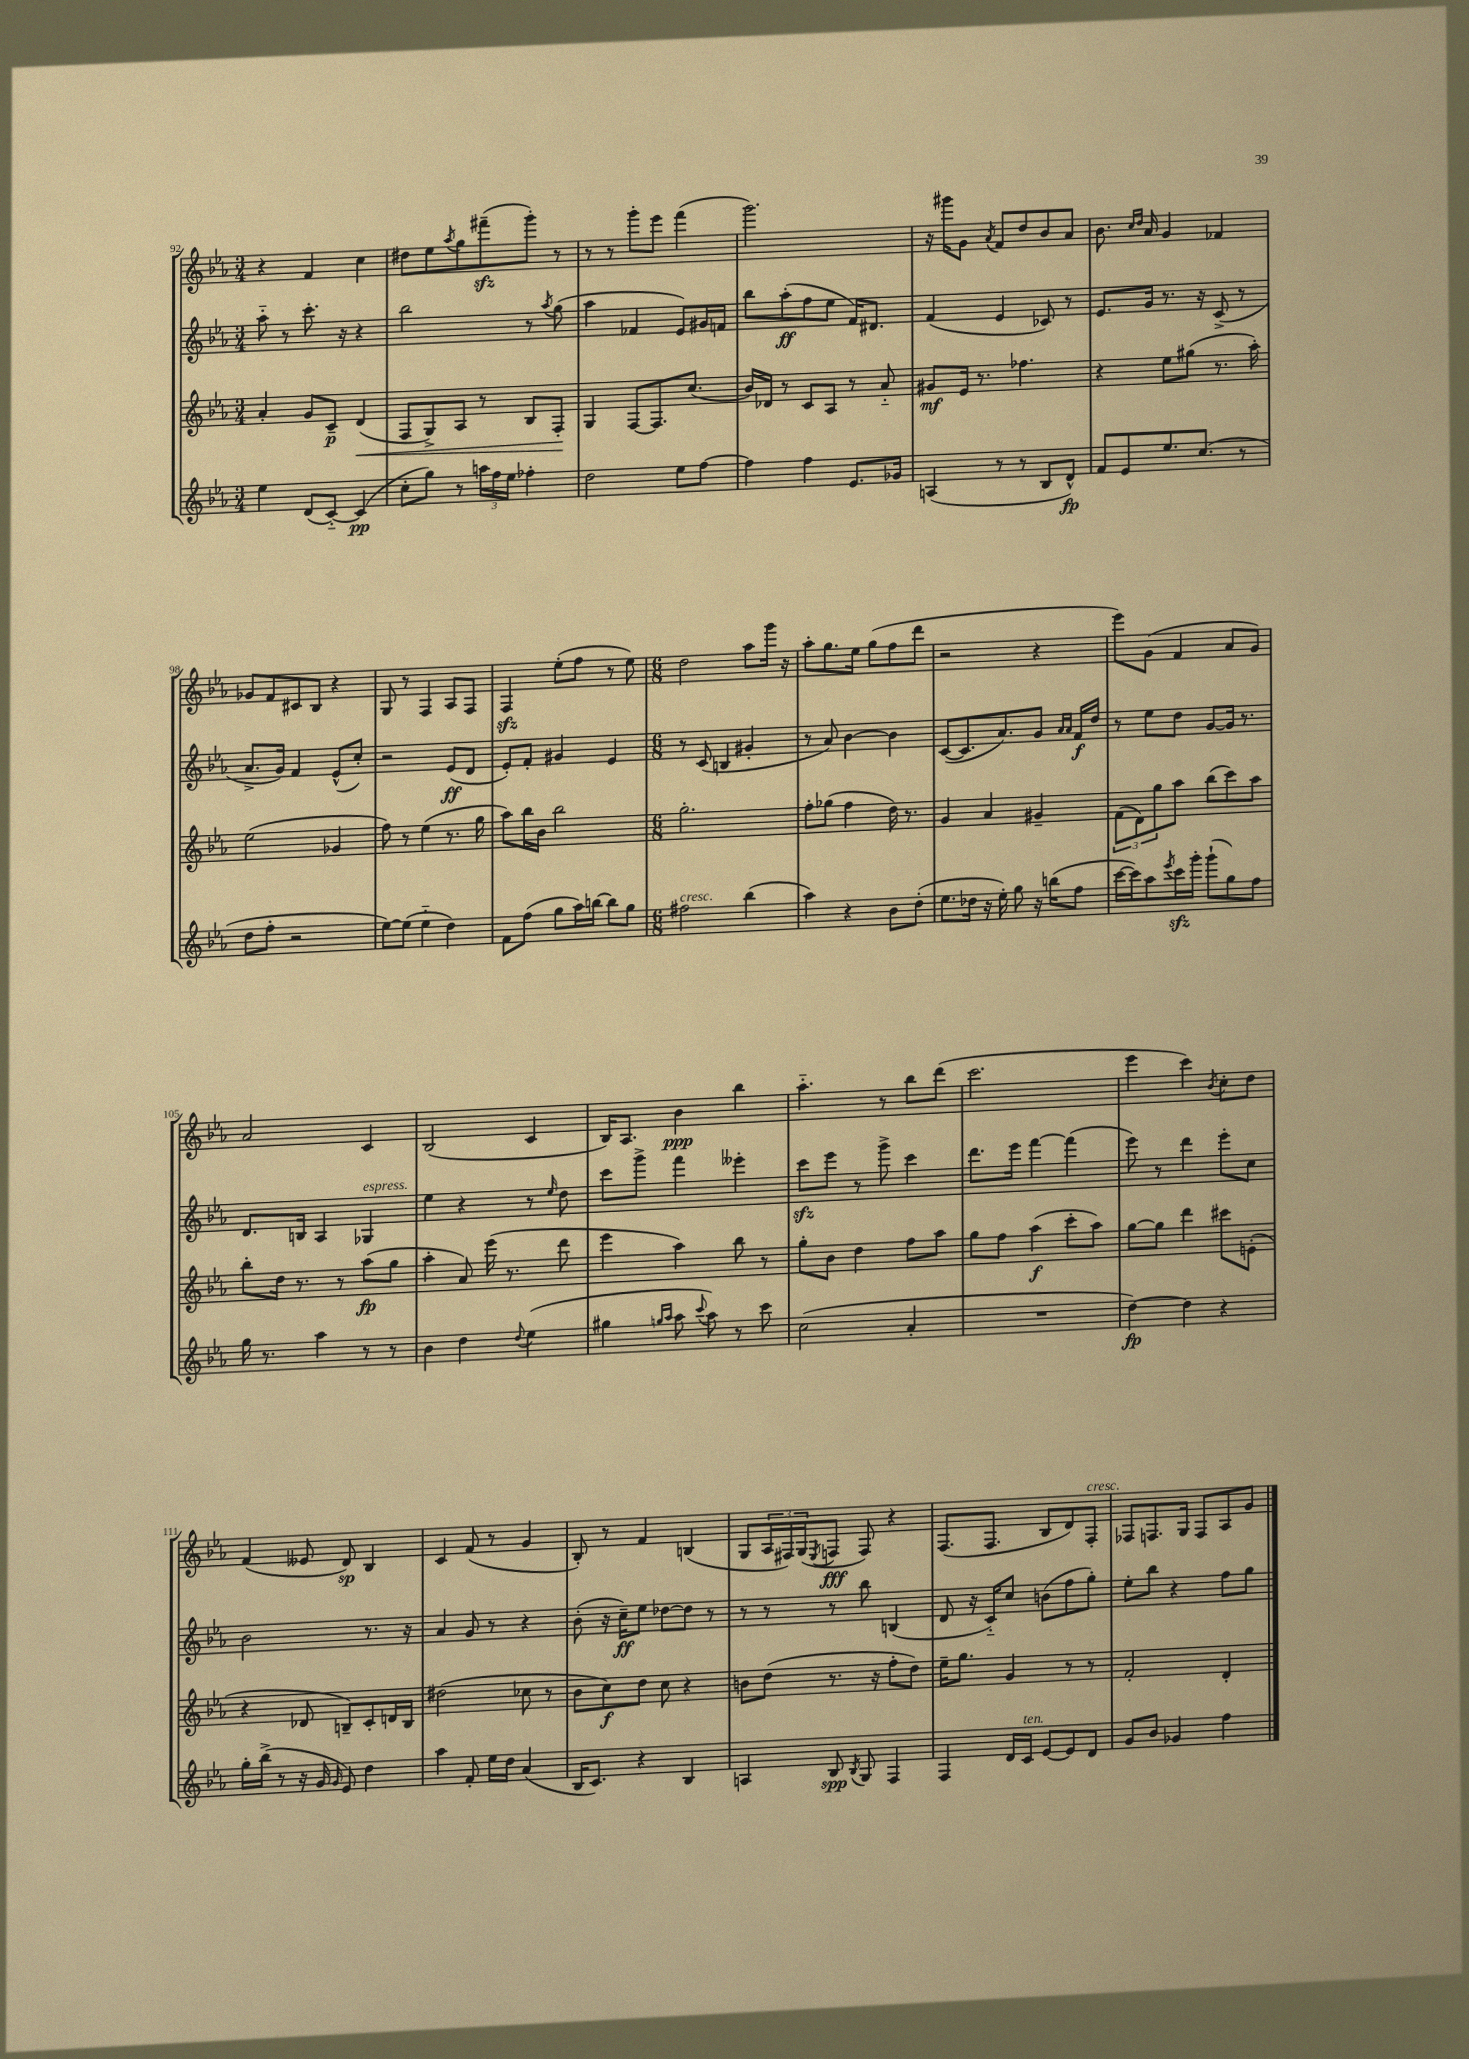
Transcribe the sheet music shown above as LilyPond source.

<<
\new StaffGroup <<
\new Staff = "s0" {
    \clef treble \key ees \major \numericTimeSignature \time 3/4
    r4 f'4 c''4 |
    dis''8 ees''8 \acciaccatura { aes''8 } g''8 fis'''8--\sfz( g'''8-.) r8 |
    r8 r8 g'''8-. ees'''8 f'''4( |
    g'''2.) |
    r16 gis'''16 g'8 \acciaccatura { aes'8 } f'8 d''8 bes'8 aes'8 |
    bes'8. \grace { c''16 d''16 } aes'16 g'4 fes'4 |
    ges'8 f'8 cis'8 bes8 r4 |
    g8 r8 f4 aes8 f8 |
    f4\sfz ees''8-.( f''8 r8 ees''8) |
    \numericTimeSignature \time 6/8 d''2 aes''8 g'''16 r16 |
    aes''8-. g''8. ees''16 g''8( f''8 d'''8 |
    r2 r4 |
    ees'''8) g'8( f'4 aes'8 g'8) |
    aes'2 c'4 |
    bes2( c'4 |
    bes16) aes8. bes'4\ppp bes''4 |
    aes''4.-_ r8 bes''8 d'''8( |
    c'''2. |
    ees'''4 c'''4) \acciaccatura { bes'8 } c''8-. d''8 |
    f'4( eeses'8 d'8\sp) bes4 |
    c'4 f'8( r8 g'4 |
    bes8-.) r8 f'4 b4( |
    g8 \tuplet 3/2 { aes16 fis16) g16( } \acciaccatura { ees8 } f8\fff f8) r4 |
    f8.( f8. bes8 d'8) f8-.^\markup { \italic "cresc." } |
    fes8 f8. g16 f8 aes8 g'8 \bar "|." |
}
\new Staff = "s1" {
    \clef treble \key ees \major \numericTimeSignature \time 3/4
    aes''8-_ r8 c'''8.-. r16 r4 |
    bes''2 r8 \acciaccatura { aes''8 } g''8( |
    aes''4 fes'4 ees'8) gis'16 f'16 |
    bes''8 aes''8-.\ff( f''8 ees''8 f'16) dis'8. |
    f'4( ees'4 ces'8) r8 |
    ees'8. g'16 r8. r16 c'8->( r8 |
    aes'8.-> g'16) f'4 ees'8-^( c''8-.) |
    r2 ees'8\ff( d'8 |
    ees'8-.) f'8-. gis'4 ees'4 |
    \numericTimeSignature \time 6/8 r8 c'8( b4 gis'4-. |
    r8 aes'8) bes'4~ bes'4 |
    c'8~( c'8. aes'8.) g'8 \grace { aes'16 aes'16 } f'16\f d''16 |
    r8 ees''8 d''8 g'8~ g'16 r8. |
    d'8. b16 aes4 ges4^\markup { \italic "espress." } |
    ees''4 r4 r8 \grace { ees''16 } d''8 |
    c'''8 g'''8-> f'''4 eeses'''4-. |
    c'''8\sfz ees'''8 r8 g'''8-> c'''4 |
    d'''8. ees'''16 f'''4~ f'''4( |
    ees'''8) r8 d'''4 ees'''8-. c''8 |
    bes'2 r8. r16 |
    aes'4 g'8 r8 r4 |
    bes'8-.( r16 c''16--\ff) ees''8 des''8~ des''8 r8 |
    r8 r8 r8 bes''8 b4( |
    d'8 r16 c'16-_) c''8 b'8( f''8 g''8-.) |
    ees''8-. bes''8 r4 f''8 g''8 \bar "|." |
}
\new Staff = "s2" {
    \clef treble \key ees \major \numericTimeSignature \time 3/4
    aes'4-. g'8 c'8--\p d'4\<( |
    f8 g8->) aes8 r8 bes8 f8-.\! |
    g4 f8~ f8. c''8.( |
    bes'16) des'16 r8 c'8 aes8 r8 aes'8-_ |
    gis'8\mf ees'16 r8. fes''4. |
    r4 ees''8 gis''8( r8. aes''16-.) |
    ees''2( ges'4 |
    f''8) r8 ees''4( r8. g''16 |
    aes''8) bes''16 bes'16 bes''2 |
    \numericTimeSignature \time 6/8 g''2.-. |
    f''8-. ges''8( f''4 d''16) r8. |
    g'4 aes'4 gis'4-- |
    \tuplet 3/2 { f'8( d'8) g''8 } aes''8 bes''8( c'''8) aes''8 |
    bes''8-. d''16 r8. r8 aes''8\fp( g''8 |
    aes''4-. aes'8) ees'''16( r8. d'''8 |
    ees'''4 aes''4) bes''8 r8 |
    g''8-. bes'8 d''4 f''8 aes''8 |
    g''8 f''8 aes''4\f( c'''8-. aes''8) |
    g''8~ g''8 d'''4 cis'''8 e'8-.( |
    r4 des'8 b8--) c'8-. d'16 b16 |
    dis''2( ces''8 r8 |
    bes'8 c''8\f) d''8 c''8 r4 |
    b'8 d''8( r8. r16 f''8-. d''8) |
    ees''16-- g''8. g'4 r8 r8 |
    f'2-. d'4-. \bar "|." |
}
\new Staff = "s3" {
    \clef treble \key ees \major \numericTimeSignature \time 3/4
    ees''4 d'8( c'8~-_) c'4\pp( |
    c''8-. g''8) r8 \tuplet 3/2 { a''16 f''16 ees''16 } fes''4-. |
    d''2 ees''8 f''8~ |
    f''4 f''4 ees'8. ges'16 |
    a4( r8 r8 bes8 d'8-^\fp) |
    f'8 ees'8 ees''8. c''8.( r8 |
    d''8 f''8-. r2 |
    ees''8~) ees''8( ees''4-_ d''4) |
    f'8 f''8( g''8 aes''16) b''16~ b''8 g''8 |
    \numericTimeSignature \time 6/8 fis''2^\markup { \italic "cresc." } bes''4( |
    aes''4) r4 bes'8 d''8-.( |
    ees''8. des''16 r16 ees''16-.) g''8 r16 b''16( f''8 |
    c'''16~ c'''16) aes''8 \acciaccatura { ees'''8 } c'''16\sfz g'''16-. g'''8-!( g''8) f''8 |
    g''16 r8. aes''4 r8 r8 |
    bes'4 d''4 \appoggiatura { d''8 } ees''4( |
    gis''4 \grace { g''16 aes''16 } aes''8 \appoggiatura { c'''8 } aes''8) r8 c'''8 |
    c''2( aes'4-. |
    R2. |
    d''4~\fp) d''4 r4 |
    g''16-. bes''16->( r8 r16 g'16 \grace { g'16 } ees'8) d''4 |
    aes''4 f'8-. ees''16 d''16 aes'4( |
    bes16 c'8.) r4 bes4 |
    a4 bes8\spp \acciaccatura { bes8 } g8 f4 |
    f4 d'16 c'16^\markup { \italic "ten." } ees'8~ ees'8 d'8 |
    g'8 bes'8 ges'4 f''4 \bar "|." |
}
>>
>>
\layout { \context { \Score currentBarNumber = #92 } }
